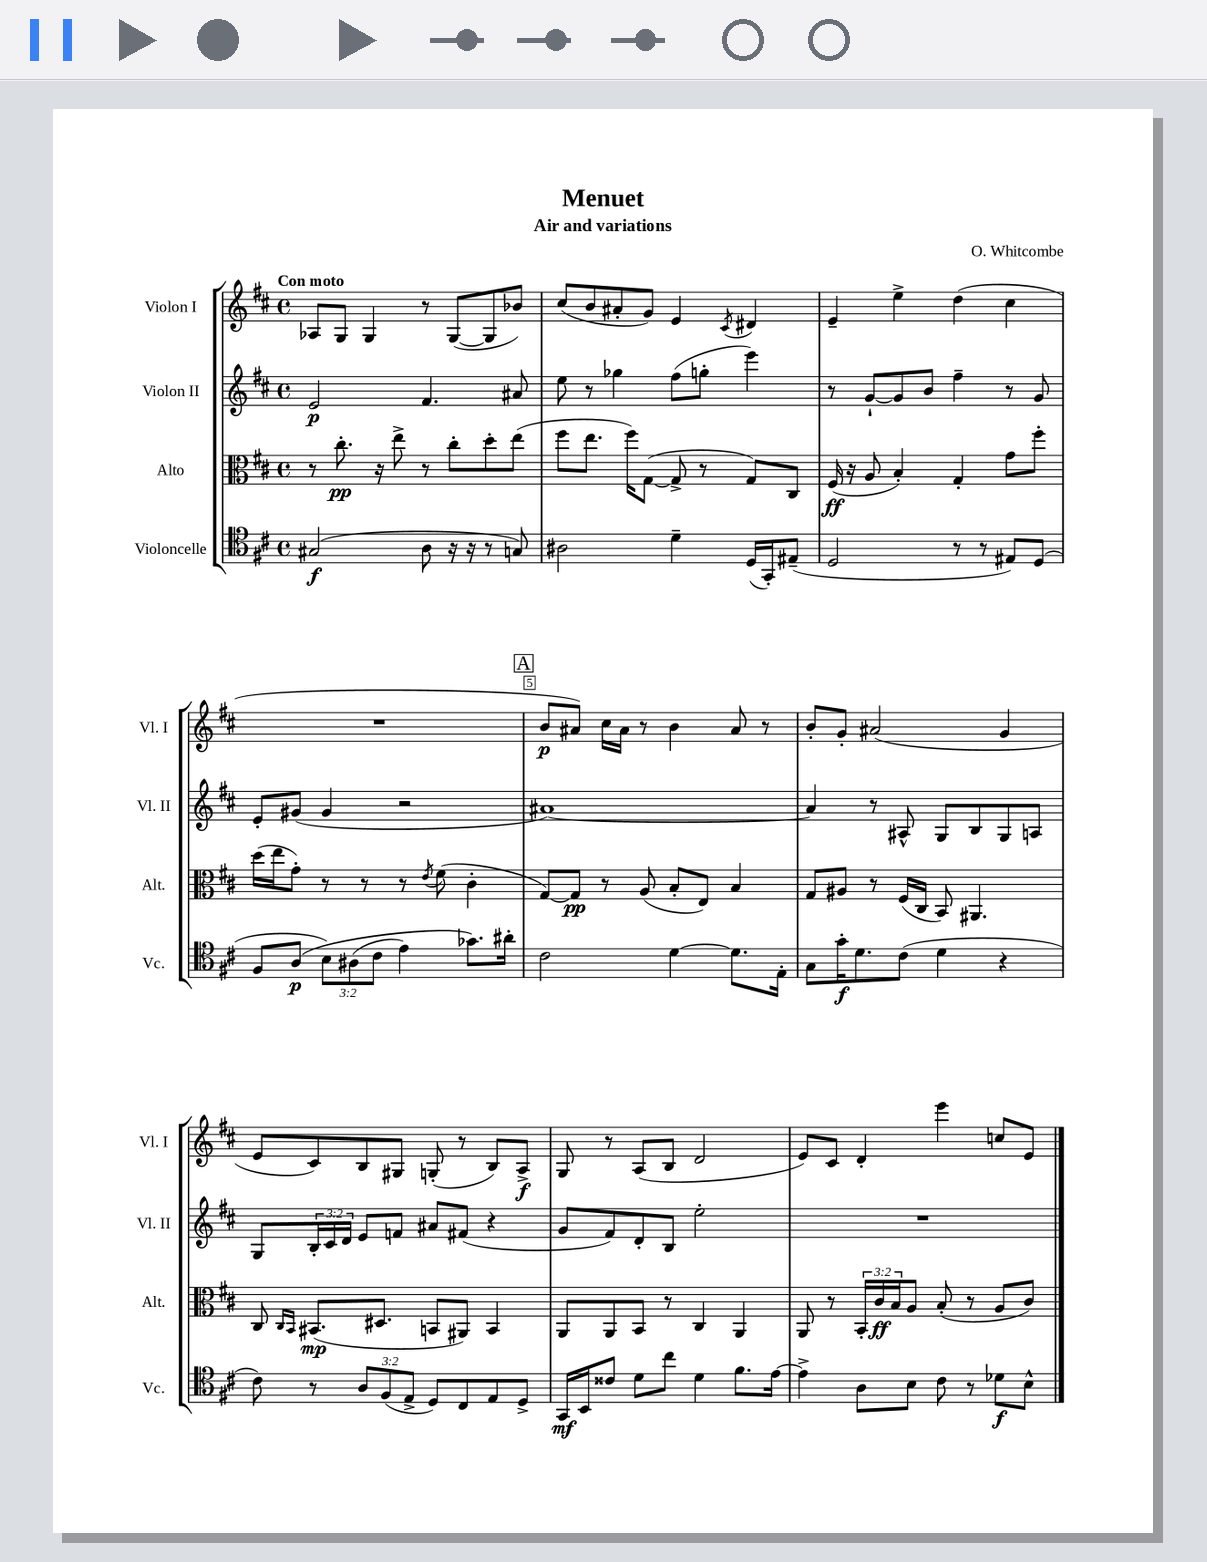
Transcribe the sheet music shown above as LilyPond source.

\header { title = "Menuet" composer = "O. Whitcombe" subtitle = "Air and variations" }
<<
\new StaffGroup <<
\new Staff = "s0" \with { instrumentName = "Violon I" shortInstrumentName = "Vl. I" } {
    \clef treble \key d \major \defaultTimeSignature \time 4/4 \tempo "Con moto"
    aes8 g8 g4 r8 g8~( g8 bes'8) |
    cis''8( b'8 ais'8-. g'8) e'4 \acciaccatura { cis'8 } dis'4 |
    e'4-- e''4-> d''4( cis''4 |
    R1 |
    \mark \markup { \box "A" } b'8\p ais'8) cis''16 ais'16 r8 b'4 ais'8 r8 |
    b'8-. g'8-. ais'2( g'4 |
    e'8 cis'8) b8 gis8 g8-.( r8 b8) a8->\f |
    g8 r8 a8( b8 d'2 |
    e'8) cis'8 d'4-. e'''4 c''8 e'8 \bar "|." |
}
\new Staff = "s1" \with { instrumentName = "Violon II" shortInstrumentName = "Vl. II" } {
    \clef treble \key d \major \defaultTimeSignature \time 4/4 \override Staff.TupletNumber.text = #tuplet-number::calc-fraction-text
    e'2\p fis'4. ais'8 |
    e''8 r8 ges''4 fis''8( g''8-. e'''4) |
    r8 g'8~-! g'8 b'8 fis''4-- r8 g'8 |
    e'8-. gis'8( gis'4 r2 |
    \mark \markup { \box "A" } ais'1~) |
    ais'4 r8 ais8-^ g8 b8 g8 a8 |
    g8 \tuplet 3/2 { b16-. cis'16 d'16 } e'8 f'8 ais'8 fis'8( r4 |
    g'8 fis'8) d'8-. b8 e''2-. |
    R1 \bar "|." |
}
\new Staff = "s2" \with { instrumentName = "Alto" shortInstrumentName = "Alt." } {
    \clef alto \key d \major \defaultTimeSignature \time 4/4 \override Staff.TupletNumber.text = #tuplet-number::calc-fraction-text
    r8 cis''8.-.\pp r16 e''8-> r8 cis''8-. d''8-. e''8( |
    fis''8 e''8. fis''16) g8~( g8-> r8 g8) cis8 |
    fis16\ff( r16 a8 b4-.) g4-. g'8 fis''8-. |
    d''16( e''16 g'8-.) r8 r8 r8 \acciaccatura { e'8 } fis'8( cis'4-. |
    \mark \markup { \box "A" } g8~) g8\pp r8 a8( b8-. e8) b4 |
    g8 ais8 r8 fis16( cis16 b,8) ais,4. |
    cis8 \grace { cis16 b,16 } bis,8.\mp( dis8. b,8 ais,8) b,4 |
    a,8 a,8 b,8 r8 cis4 a,4 |
    a,8 r8 \tuplet 3/2 { b,16-. cis'16\ff b16 } a8 b8-.( r8 a8 cis'8) \bar "|." |
}
\new Staff = "s3" \with { instrumentName = "Violoncelle" shortInstrumentName = "Vc." } {
    \clef tenor \key d \major \defaultTimeSignature \time 4/4 \override Staff.TupletNumber.text = #tuplet-number::calc-fraction-text
    gis2\f( a8 r16 r16 r8 g8) |
    ais2 d'4-- d16( g,16-.) eis8--( |
    d2 r8 r8 eis8) d8( |
    fis8 a8\p\( \tuplet 3/2 { b8) ais8( cis'8 } e'4) ges'8.\) ais'16-. |
    \mark \markup { \box "A" } cis'2 d'4~ d'8. e16-. |
    g8 g'16-.\f d'8. cis'8( d'4 r4 |
    cis'8) r8 \tuplet 3/2 { a8 fis8( e8-> } d8) cis8 e8 d8-> |
    g,16\mf b,16 cisis'8 d'8 cis''8 d'4 fis'8. e'16~ |
    e'4-> a8 b8 cis'8 r8 des'8\f b8-^ \bar "|." |
}
>>
>>
\layout { \context { \Score \override BarNumber.break-visibility = ##(#f #t #t) barNumberVisibility = #(every-nth-bar-number-visible 5) \override BarNumber.stencil = #(make-stencil-boxer 0.1 0.3 ly:text-interface::print) } }
